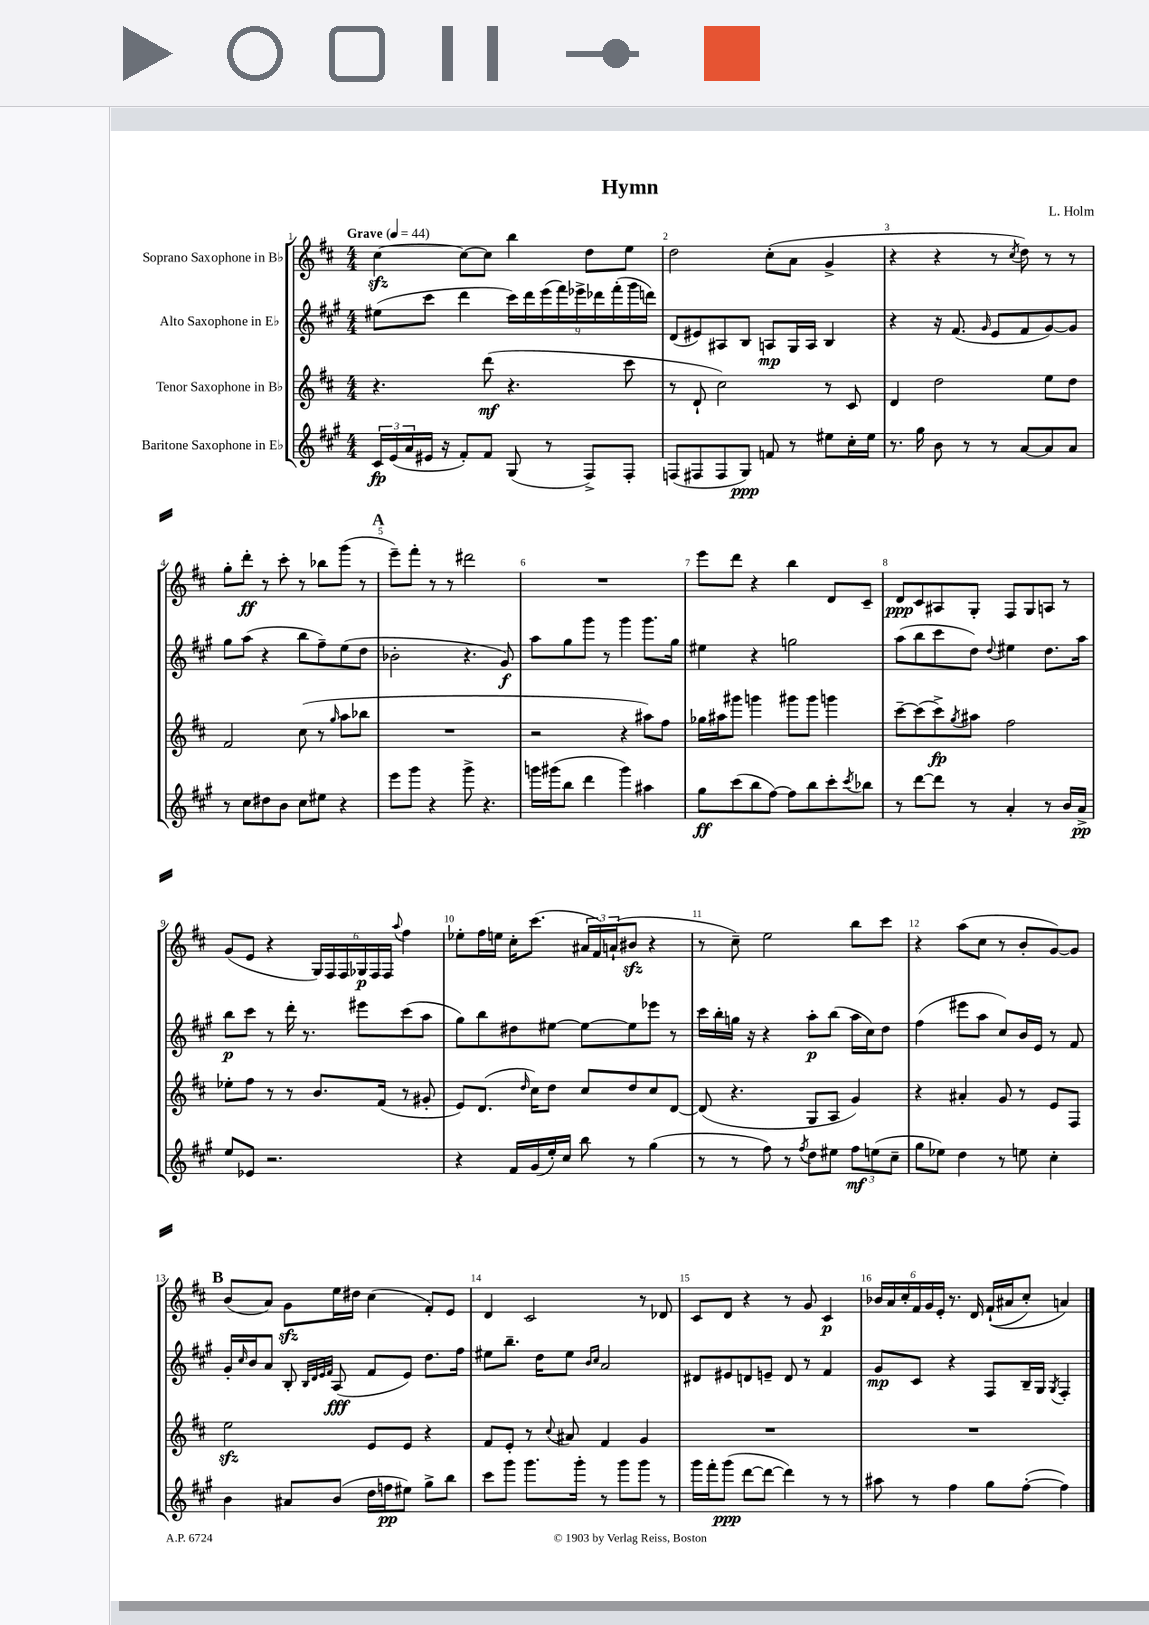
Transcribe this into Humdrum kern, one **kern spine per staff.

**kern	**kern	**kern	**kern
*staff4	*staff3	*staff2	*staff1
*clefG2	*clefG2	*clefG2	*clefG2
*k[f#c#g#]	*k[f#c#]	*k[f#c#g#]	*k[f#c#]
*M4/4	*M4/4	*M4/4	*M4/4
*MM44	*MM44	*MM44	*MM44
24c#	4.r	(8ee#	[4cc#
(24e	.	.	.
24a	.	.	.
16e#	.	8ccc#	.
16r	.	.	.
8f#')	.	4ddd	8cc#_
8f#	(8ddd	.	8cc#]
(8G#	4.r	18ccc#)	4bb
.	.	18ddd	.
.	.	(18eee	.
8r	.	.	.
.	.	18fff#)	.
.	.	18eee-^	.
8F#^)	.	.	8dd
.	.	18ddd-	.
.	.	(18fff#'	.
8F#'	8ccc#	.	8ee
.	.	18ggg#	.
.	.	18ddd)	.
=	=	=	=
(8F	8r	(8d	2dd
8F#	8d`	8e#)	.
8F#	2cc#)	8A#	.
8G#)	.	8B	.
8f	.	8A	(8cc#'
8r	.	16G#	8a
.	.	16A	.
8ee#	8r	4B	4g^
16cc#'	8c#	.	.
16ee#	.	.	.
=	=	=	=
8.r	4d	4r	4r
16gg#	.	.	.
8b	2dd	16r	4r
.	.	(8.f#	.
8r	.	.	.
.	.	16qqg#	.
8r	.	8e	8r
.	.	.	8qcc#
[8a	.	8f#	8dd)
8a]	8ee	[8g#)	8r
8a	8dd	8g#]	8r
=	=	=	=
8r	2f#	8gg#	8gg'
8cc#	.	(8aa	8ddd'
8dd#	.	4r	8r
8b	.	.	8ccc#'
8cc#	(8cc#	8bb	8r
8ee#	8r	8ff#~)	8bb-
.	16qqgg	.	.
4r	8aa	(8ee	(8ggg
.	8bb-	8dd	8r
=	=	=	=
8eee	1r	2b-'	8eee~)
8ggg#	.	.	8fff#'
4r	.	.	8r
.	.	.	8r
8ggg#^	.	4.r	2ddd#
4.r	.	.	.
.	.	8g#)	.
=	=	=	=
16ggg	2r	8aa	1r
(16ggg#	.	.	.
8bb	.	8gg#	.
4ddd	.	8ggg#	.
.	.	8r	.
4ggg#)	4r	4ggg#	.
4aa#	8aa#)	8.ggg#	.
.	8ff#	.	.
.	.	16gg#	.
=	=	=	=
8gg#	16gg-	4ee#	8eee
.	16aa#	.	.
(8ccc#	8ggg#	.	8ddd
8bb	4ggg	4r	4r
[8ff#)	.	.	.
8ff#]	8ggg#	2gg	4bb
8bb	8ggg#	.	.
8ccc#'	4ggg	.	8d
8qccc#	.	.	.
8bb-	.	.	8c#~
=	=	=	=
8r	[8ccc#~	(8aa	8d
[8ddd	(8ccc#]	8bb	8c#
8ddd]	8ccc#^)	8ccc#	8A#
.	8qgg	.	.
8r	8aa#	8dd)	8G'
.	.	8qqdd	.
4a'	2ff#	4ee#	8F#
.	.	.	8G
8r	.	8.dd	8A
16b	.	.	8r
16a^	.	16aa	.
=	=	=	=
8ee	8ee-'	8bb	(8g
8e-	8ff#	8ccc#	8e
2.r	8r	8r	4r
.	8r	16ddd'	.
.	.	8.r	.
.	8.b	.	24G)
.	.	.	24F#
.	.	.	24F#
.	.	8eee#	24G-
.	.	.	24F#
.	(16f#	.	.
.	.	.	24F#
.	.	.	8qqaa
.	8r	(8ccc#	4ff#
.	8g#'	8aa	.
=	=	=	=
4r	8e)	8gg#)	8ee-'
.	(8.d	8bb	16ff#
.	.	.	16ee
16f#	.	8dd#	16cc#'
.	16qqdd	.	.
(16g#	16cc#)	.	(8.ccc#
16ee')	8dd	[8ee#	.
16cc#	.	.	.
8bb	8cc#	8ee#_	24a#
.	.	.	24f#)
.	.	.	(24a`
8r	8dd	8ee#]	8b#
(4gg#	8cc#	8eee-	4r
.	[8d	8r	.
=	=	=	=
8r	(8d]	16ccc#	8r
.	.	16bb'	.
8r	4.r	16gg	8cc#~)
.	.	16r	.
8ff#)	.	4r	2ee
8r	.	.	.
8qff#	.	.	.
8dd	8G	8aa'	.
8ee#	8A	(8bb	.
12ff#	4g)	16aa	8bb
.	.	16cc#)	.
(12ee	.	.	.
.	.	8dd	8ccc#
12cc#~	.	.	.
=	=	=	=
8gg#	4r	(4ff#	4r
8ee-)	.	.	.
4dd	4a#'	8eee#	(8aa
.	.	8aa	8cc#
8r	8g	8cc#)	8r
8ee	8r	16b	8b'
.	.	16e	.
4cc#'	8e	8r	[8g)
.	8F#	8f#	8g]
=	=	=	=
4b	2ee	16g#'	(8b
.	.	16qqcc#	.
.	.	16b	.
.	.	8a	8a)
8a#	.	8B'	8g
.	.	32qqB	.
.	.	32qqd	.
.	.	32qqe	.
.	.	32qqf#	.
(8b	.	(8A	16ee
.	.	.	16dd#
16dd	8e	8f#	(4cc#
16ff	.	.	.
8ee#)	8e	8e)	.
8gg#^	4r	8.dd	8f#')
8bb	.	.	8e
.	.	16ff#	.
=	=	=	=
8ccc#	8f#	8ee#	4d
8ggg#	8e'	8.bb~	.
8.ggg#	8r	.	2c#
.	.	16dd	.
.	8qqcc#	.	.
.	8a#	8ee#	.
16ggg#'	.	.	.
.	.	16qqb	.
.	.	16qqcc#	.
8r	4f#	2a	.
8ggg#	.	.	.
8ggg#	4g	.	8r
8r	.	.	8d-
=	=	=	=
16ggg#	1r	8d#	8c#
16fff#'	.	.	.
(8ggg#	.	8e#	8d
[8ddd	.	8d	4r
8ddd_	.	8e~	.
4ddd])	.	8d	8r
.	.	8r	8g
8r	.	4f#	4c#
8r	.	.	.
=	=	=	=
8aa#	1r	8g#	24b-
.	.	.	24a
.	.	.	24cc#'
8r	.	8c#	24f#
.	.	.	24g
.	.	.	24e'
4ff#	.	4r	8.r
.	.	.	16d
8gg#	.	8F#	&((16f#`
.	.	.	16a#
([8ff#'	.	16B~	8cc#')
.	.	16G#	.
.	.	8qG#	.
4ff#])	.	4F#'	4a&)
==	==	==	==
*-	*-	*-	*-
